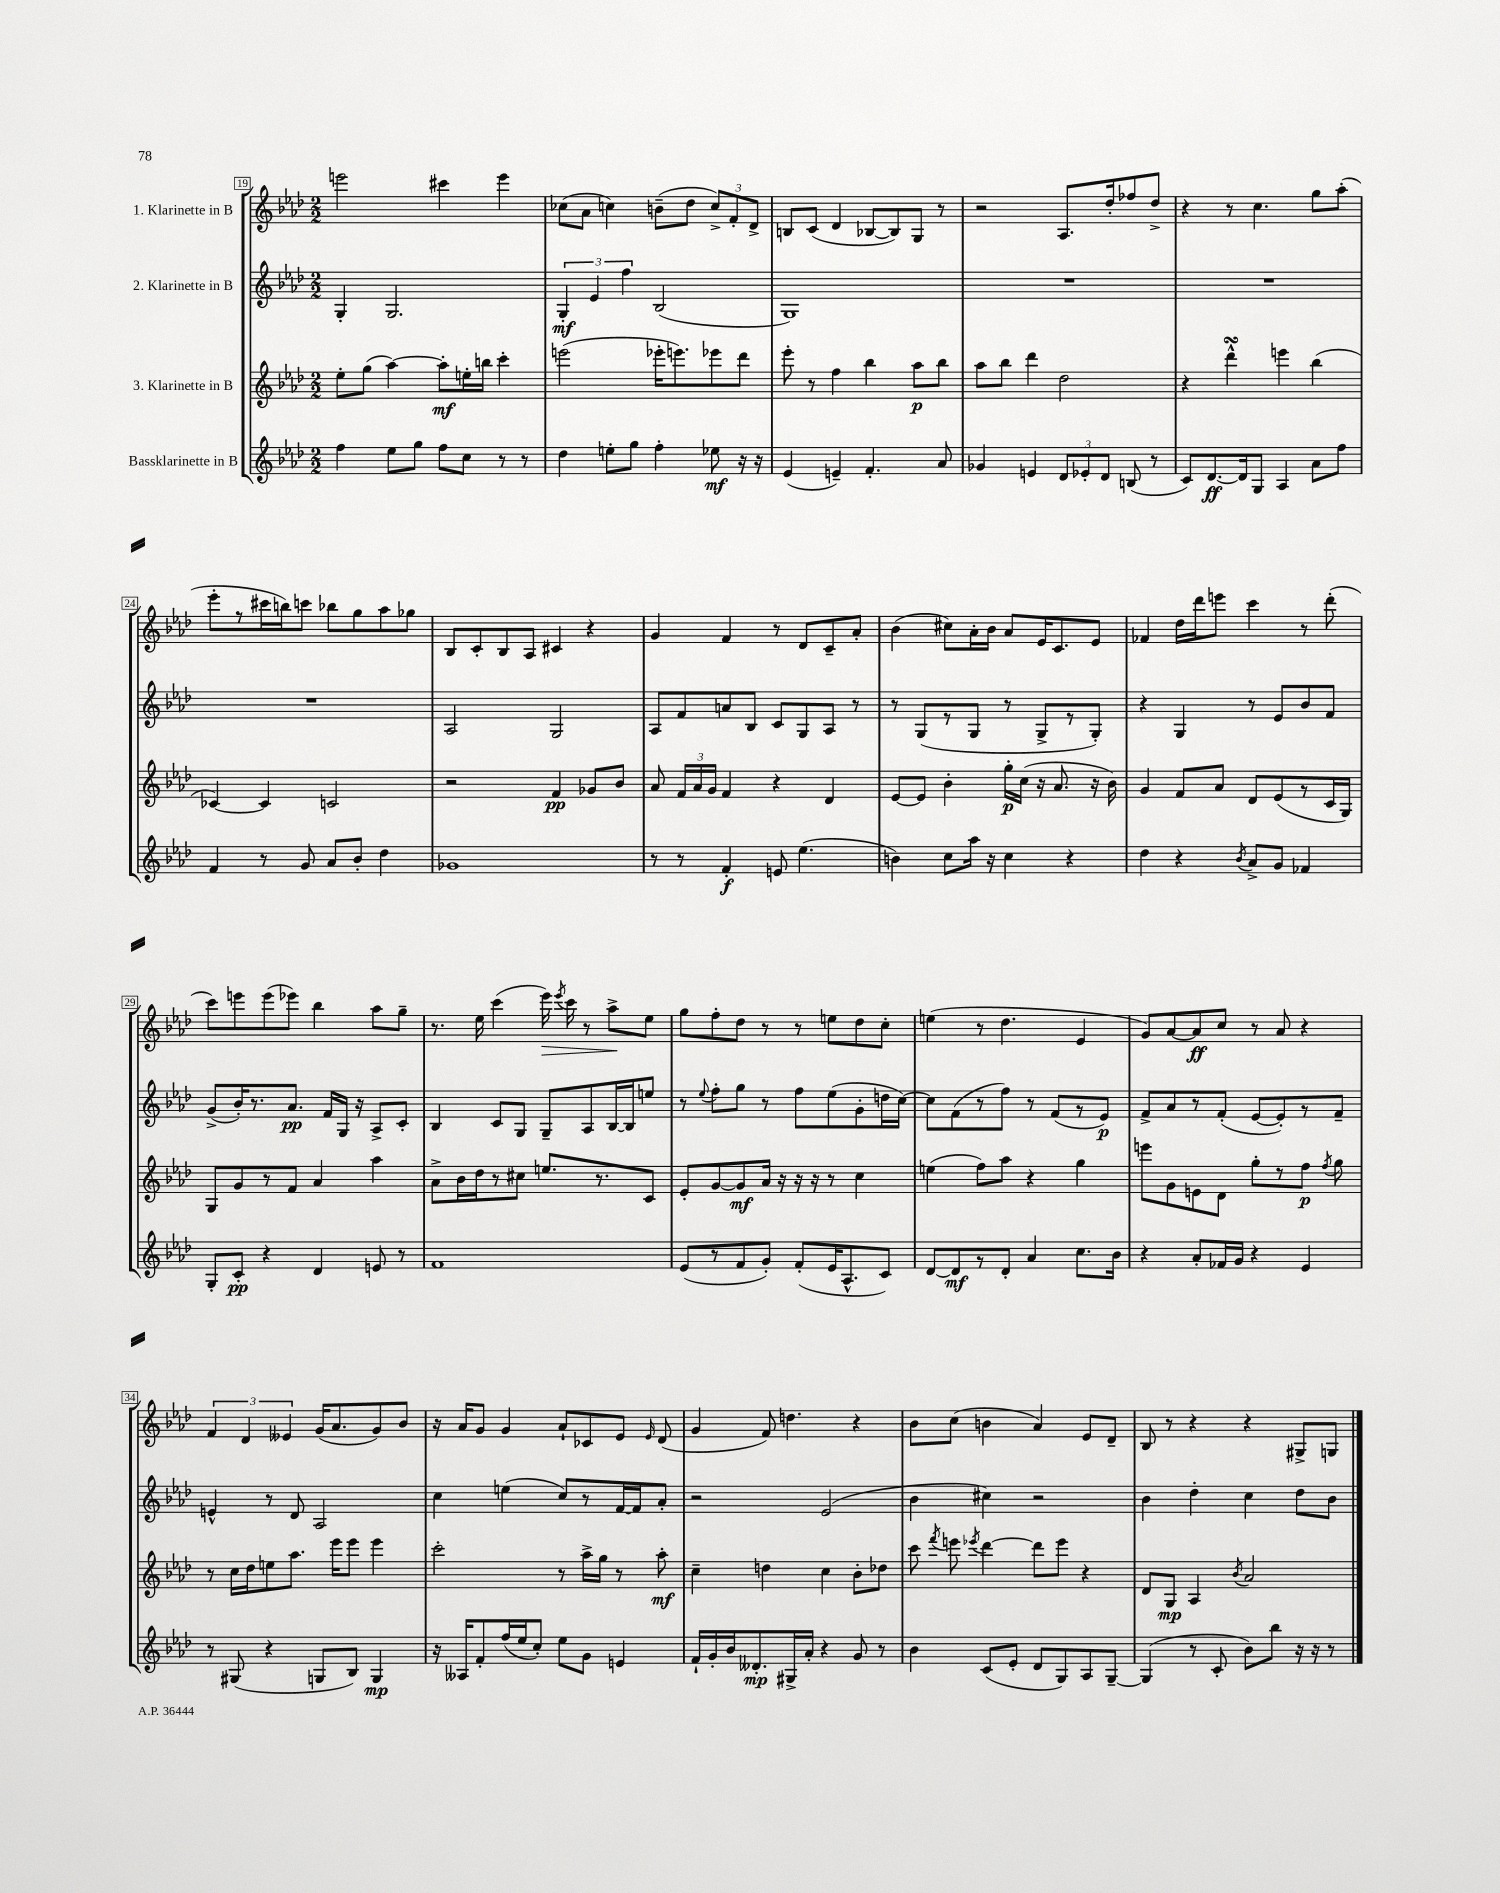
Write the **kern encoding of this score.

**kern	**dynam	**kern	**dynam	**kern	**dynam	**kern	**dynam
*part4	*part4	*part3	*part3	*part2	*part2	*part1	*part1
*staff4	*staff4	*staff3	*staff3	*staff2	*staff2	*staff1	*staff1
*I"Bassklarinette in B	*	*I"3. Klarinette in B	*	*I"2. Klarinette in B	*	*I"1. Klarinette in B	*
*clefG2	*	*clefG2	*	*clefG2	*	*clefG2	*
*k[b-e-a-d-]	*	*k[b-e-a-d-]	*	*k[b-e-a-d-]	*	*k[b-e-a-d-]	*
*M2/2	*	*M2/2	*	*M2/2	*	*M2/2	*
=19	=19	=19	=19	=19	=19	=19	=19
4ff\	.	8ee-'\L	.	4G'/	.	2eeen\	.
.	.	(8gg\J	.	.	.	.	.
8ee-\L	.	[4aa-\)	.	2.G/	.	.	.
8gg\J	.	.	.	.	.	.	.
8ff\L	.	8aa-'\L]	mf	.	.	4ccc#X\	.
8cc\J	.	16een'\L	.	.	.	.	.
.	.	16bbn\JJ	.	.	.	.	.
8r	.	4ccc'\	.	.	.	4eee\	.
8r	.	.	.	.	.	.	.
=20	=20	=20	=20	=20	=20	=20	=20
4dd-\	.	(2eeen\	.	6G'/	mf	(8cc-X\L	.
.	.	.	.	.	.	8a-\J	.
.	.	.	.	6e-/	.	.	.
8een'\L	.	.	.	.	.	4ccn\)	.
.	.	.	.	6ff\	.	.	.
8gg\J	.	.	.	.	.	.	.
4ff'\	.	16eee-X'\KL	.	(2B-/	.	(8bn~\L	.
.	.	8.eeen\)	.	.	.	.	.
.	.	.	.	.	.	8dd-\J	.
8ee-X\	mf	8eee-X\	.	.	.	12cc^/L)	.
.	.	.	.	.	.	12f'/	.
16r	.	8ddd-\J	.	.	.	.	.
.	.	.	.	.	.	12d-^/J	.
16r	.	.	.	.	.	.	.
=21	=21	=21	=21	=21	=21	=21	=21
(4e-/	.	8eee-'\	.	1G)	.	8Bn/L	.
.	.	8r	.	.	.	(8c/J	.
4en~/)	.	4ff\	.	.	.	4d-/	.
4.f'/	.	4bb-\	.	.	.	[8B-X/L	.
.	.	.	.	.	.	8B-/])	.
.	.	8aa-\L	p	.	.	8G/J	.
8a-/	.	8bb-\J	.	.	.	8r	.
=22	=22	=22	=22	=22	=22	=22	=22
4g-X/	.	8aa-\L	.	1r	.	2r	.
.	.	8bb-\J	.	.	.	.	.
4en/	.	4ddd-\	.	.	.	.	.
12d-/L	.	2dd-\	.	.	.	8.A-/L	.
12e-X'/	.	.	.	.	.	.	.
12d-/J	.	.	.	.	.	.	.
.	.	.	.	.	.	16dd-'/k	.
(8Bn/	.	.	.	.	.	8ff-X/	.
8r	.	.	.	.	.	8dd-^/J	.
=23	=23	=23	=23	=23	=23	=23	=23
8c/L)	.	4r	.	1r	.	4r	.
[8.d-/	ff	.	.	.	.	.	.
.	.	4ddd-sSSs^^\	.	.	.	8r	.
16d-/k]	.	.	.	.	.	.	.
8G/J	.	.	.	.	.	4.cc\	.
4A-/	.	4eeen\	.	.	.	.	.
8a-\L	.	(4bb-\	.	.	.	8gg\L	.
8ff\J	.	.	.	.	.	(8aa-'\J	.
!!LO:LB:g=z
=24	=24	=24	=24	=24	=24	=24	=24
4f/	.	[4c-X/)	.	1r	.	8eee-'\L	.
.	.	.	.	.	.	8r	.
8r	.	4c-/]	.	.	.	16ccc#X\L	.
.	.	.	.	.	.	16bbn\J)	.
8g/	.	.	.	.	.	8cccn\J	.
8a-/L	.	2cn/	.	.	.	8bb-X\L	.
8b-'/J	.	.	.	.	.	8gg\	.
4dd-\	.	.	.	.	.	8aa-\	.
.	.	.	.	.	.	8gg-X\J	.
=25	=25	=25	=25	=25	=25	=25	=25
1g-X	.	2r	.	2A-/	.	8B-/L	.
.	.	.	.	.	.	8c'/	.
.	.	.	.	.	.	8B-/	.
.	.	.	.	.	.	8A-/J	.
.	.	4f/	pp	2G/	.	4c#X/	.
.	.	8g-X/L	.	.	.	4r	.
.	.	8b-/J	.	.	.	.	.
=26	=26	=26	=26	=26	=26	=26	=26
8r	.	8a-/	.	8A-/L	.	4g/	.
8r	.	24f/LL	.	8f/	.	.	.
.	.	24a-/	.	.	.	.	.
.	.	24g/JJ	.	.	.	.	.
4f'/	f	4f/	.	8an/	.	4f/	.
.	.	.	.	8B-/J	.	.	.
8en/	.	4r	.	8c/L	.	8r	.
(4.ee-\	.	.	.	8G/	.	8d-/L	.
.	.	4d-/	.	8A-/J	.	8c~/	.
.	.	.	.	8r	.	8a-'/J	.
=27	=27	=27	=27	=27	=27	=27	=27
4bn\)	.	[8e-/L	.	8r	.	(4b-\	.
.	.	8e-/J]	.	(8G/L	.	.	.
8cc\L	.	4b-'\	.	8r	.	8cc#X\L)	.
16aa-\Jk	.	.	.	8G/J	.	16a-'\L	.
16r	.	.	.	.	.	16b-\JJ	.
4cc\	.	16gg'\LL	p	8r	.	8a-/L	.
.	.	(16cc\JJ	.	.	.	.	.
.	.	16r	.	8G^/L	.	16e-/K	.
.	.	8.a-/	.	.	.	8.c/	.
4r	.	.	.	8r	.	.	.
.	.	16r	.	8G'/J)	.	8e-/J	.
.	.	16b-\)	.	.	.	.	.
=28	=28	=28	=28	=28	=28	=28	=28
4dd-\	.	4g/	.	4r	.	4f-X/	.
4r	.	8f/L	.	4G/	.	16dd-\LL	.
.	.	.	.	.	.	16ddd-\J	.
.	.	8a-/J	.	.	.	8eeen\J	.
8qb-/	.	.	.	.	.	.	.
8a-^/L	.	8d-/L	.	8r	.	4ccc\	.
8g/J	.	(8e-/	.	8e-/L	.	.	.
4f-X/	.	8r	.	8b-/	.	8r	.
.	.	16c/L	.	8f/J	.	(8ddd-'\	.
.	.	16G/JJ)	.	.	.	.	.
!!LO:LB:g=z
=29	=29	=29	=29	=29	=29	=29	=29
8G'/L	.	8G/L	.	(8g^/L	.	8ccc\L)	.
8c'/J	pp	8g/	.	16b-'/K)	.	8eeen\	.
.	.	.	.	8.r	.	.	.
4r	.	8r	.	.	.	(8eee\	.
.	.	8f/J	.	8.a-/J	pp	8eee-X\J)	.
4d-/	.	4a-/	.	.	.	4bb-\	.
.	.	.	.	16f/LL	.	.	.
.	.	.	.	16G/JJ	.	.	.
.	.	.	.	16r	.	.	.
8en/	.	4aa-\	.	8A-^/L	.	8aa-\L	.
8r	.	.	.	8c'/J	.	8gg~\J	.
=30	=30	=30	=30	=30	=30	=30	=30
1f	.	8a-^\L	.	4B-/	.	8.r	.
.	.	16b-\L	.	.	.	.	.
.	.	16dd-\J	.	.	.	16ee-\	.
.	.	8r	.	8c/L	.	(4ccc\	.
.	.	8cc#X\J	.	8G/J	.	.	.
!	!	!	!	!	!	!	!LO:HP:b
.	.	8.een/L	.	8G~/L	.	16eee-\)	>
.	.	.	.	.	.	8qeee-/	.
.	.	.	.	.	.	16ccc\	.
.	.	.	.	8A-/	.	8r	.
.	.	8.r	.	.	.	.	.
.	.	.	.	[16B-/L	.	8aa-^\L	.
.	.	.	.	16B-/J]	.	.	.
.	.	8c/J	.	8een/J	.	8ee-\J	]
=31	=31	=31	=31	=31	=31	=31	=31
(8e-/L	.	8e-'/L	.	8r	.	8gg\L	.
.	.	.	.	8qqee-/	.	.	.
8r	.	[8g/	.	8ff'\L	.	8ff'\	.
8f/	.	8g/]	mf	8gg\J	.	8dd-\J	.
8g'/J)	.	16a-/Jk	.	8r	.	8r	.
.	.	16r	.	.	.	.	.
(8f'/L	.	16r	.	8ff\L	.	8r	.
.	.	16r	.	.	.	.	.
16e-/K	.	8r	.	(8ee-\	.	8een\L	.
8.A-^^/	.	.	.	.	.	.	.
.	.	4cc\	.	8g'\	.	8dd-\	.
8c/J)	.	.	.	16ddn\L	.	8cc'\J	.
.	.	.	.	[16cc\JJ)	.	.	.
=32	=32	=32	=32	=32	=32	=32	=32
[8d-/L	.	(4een\	.	8cc\L]	.	(4een\	.
8d-/]	mf	.	.	(8f\	.	.	.
8r	.	8ff\L)	.	8r	.	8r	.
8d-'/J	.	8aa-\J	.	8ff\J)	.	4.dd-\	.
4a-/	.	4r	.	8r	.	.	.
.	.	.	.	(8f/L	.	.	.
8.cc\L	.	4gg\	.	8r	.	4e-/	.
.	.	.	.	8e-/J)	p	.	.
16b-\Jk	.	.	.	.	.	.	.
=33	=33	=33	=33	=33	=33	=33	=33
4r	.	8eeen\L	.	8f^/L	.	8g/L)	.
.	.	8g\	.	8a-/	.	[8a-/	.
8a-'/L	.	8en\	.	8r	.	8a-/]	ff
16f-X/L	.	8d-\J	.	(8f'/J	.	8cc/J	.
16g/JJ	.	.	.	.	.	.	.
4r	.	8gg'\L	.	[8e-/L	.	8r	.
.	.	8r	.	8e-'/])	.	8a-/	.
4e-/	.	8ff\J	p	8r	.	4r	.
.	.	8qff/	.	.	.	.	.
.	.	8gg\	.	8f~/J	.	.	.
!!LO:LB:g=z
=34	=34	=34	=34	=34	=34	=34	=34
8r	.	8r	.	4en^^/	.	6f/	.
(8G#X/	.	16cc\LL	.	.	.	.	.
.	.	.	.	.	.	6d-/	.
.	.	16dd-\J	.	.	.	.	.
4r	.	8een\	.	8r	.	.	.
.	.	.	.	.	.	6e--X/	.
.	.	8.aa-\J	.	8d-/	.	.	.
8Gn/L	.	.	.	2A-/	.	(16g/KL	.
.	.	16eee-\KL	.	.	.	8.a-/	.
8B-/J)	.	8eee-\J	.	.	.	.	.
4G/	mp	4eee-\	.	.	.	8g/)	.
.	.	.	.	.	.	8b-/J	.
=35	=35	=35	=35	=35	=35	=35	=35
16r	.	2ccc'\	.	4cc\	.	16r	.
16A--X/KL	.	.	.	.	.	16a-/KL	.
8f'/	.	.	.	.	.	8g/J	.
(16ff/L	.	.	.	(4een\	.	4g/	.
16ee-/J	.	.	.	.	.	.	.
8cc'/J)	.	.	.	.	.	.	.
8ee-\L	.	8r	.	8cc/L)	.	8a-`/L	.
8g\J	.	16aa-^\LL	.	8r	.	8c-X/	.
.	.	16gg\JJ	.	.	.	.	.
4en/	.	8r	.	[16f/L	.	8e-/J	.
.	.	.	.	16f/J]	.	.	.
.	.	.	.	.	.	16qqe-/	.
.	.	8aa-'\	mf	8a-'/J	.	(8d-/	.
=36	=36	=36	=36	=36	=36	=36	=36
16f`/LL	.	4cc~\	.	2r	.	4g/	.
16g'/	.	.	.	.	.	.	.
16b-/J	.	.	.	.	.	.	.
8.d--X'/	mp	.	.	.	.	.	.
.	.	4ddn\	.	.	.	8f/)	.
16G#X^/L	.	.	.	.	.	4.ddn\	.
16a-'/JJ	.	.	.	.	.	.	.
4r	.	4cc\	.	(2e-/	.	.	.
8g/	.	8b-'\L	.	.	.	4r	.
8r	.	8dd-X\J	.	.	.	.	.
=37	=37	=37	=37	=37	=37	=37	=37
4b-\	.	8ccc\	.	4b-\	.	8b-\L	.
.	.	8qfff/	.	.	.	.	.
.	.	8eeen\	.	.	.	(8cc\J	.
.	.	8qeee-X/	.	.	.	.	.
(8c/L	.	[4ddd-\	.	4cc#X\)	.	4bn\	.
8e-'/J	.	.	.	.	.	.	.
8d-/L	.	8ddd-\L]	.	2r	.	4a-/)	.
8G/)	.	8eee-\J	.	.	.	.	.
8A-/	.	4r	.	.	.	8e-/L	.
[8G~/J	.	.	.	.	.	8d-~/J	.
=38	=38	=38	=38	=38	=38	=38	=38
(4G/]	.	8d-/L	.	4b-\	.	8B-/	.
.	.	8G/J	mp	.	.	8r	.
8r	.	4A-/	.	4dd-'\	.	4r	.
8c'/	.	.	.	.	.	.	.
.	.	8qb-/	.	.	.	.	.
8b-\L)	.	2a-/	.	4cc\	.	4r	.
8bb-\J	.	.	.	.	.	.	.
16r	.	.	.	8dd-\L	.	8G#X^/L	.
16r	.	.	.	.	.	.	.
8r	.	.	.	8b-\J	.	8Gn/J	.
==	==	==	==	==	==	==	==
*-	*-	*-	*-	*-	*-	*-	*-
